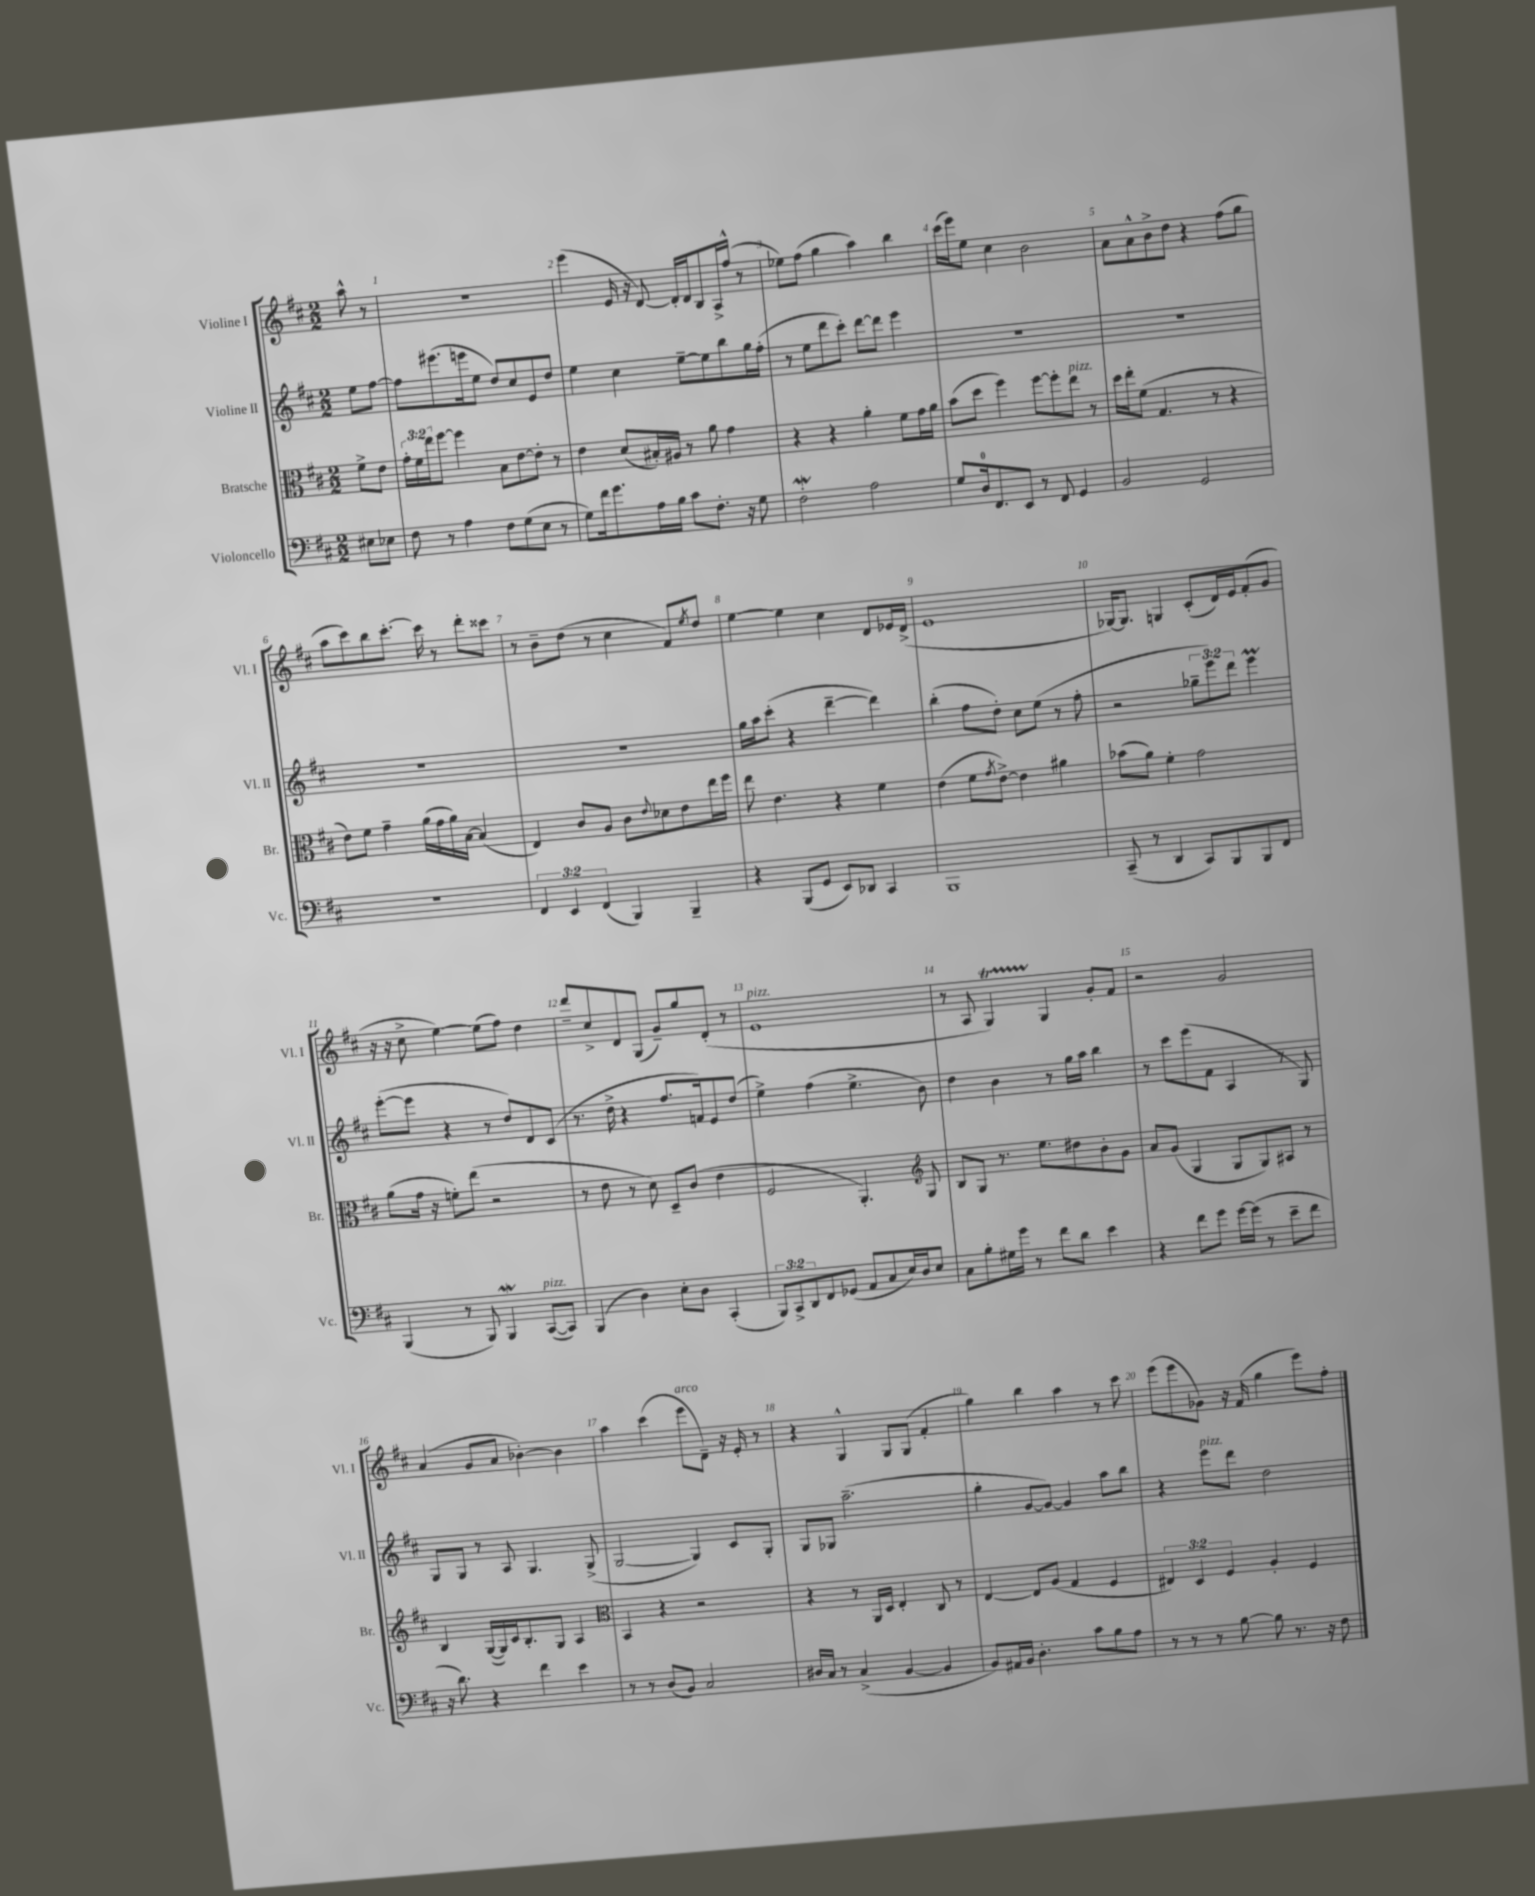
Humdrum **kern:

**kern	**kern	**kern	**kern
*staff4	*staff3	*staff2	*staff1
*clefF4	*clefC3	*clefG2	*clefG2
*k[f#c#]	*k[f#c#]	*k[f#c#]	*k[f#c#]
*M2/2	*M2/2	*M2/2	*M2/2
8E#	8f#^	8ee	8aa^^
8E-	8e	[8ff#	8r
=	=	=	=
8F#	24g'	8ff#]	1r
.	24f#	.	.
.	24ee	.	.
8r	[8ff#	(8.eee#	.
4A	4ff#]	.	.
.	.	16eee	.
.	.	8ee	.
8F#	8B	8dd)	.
(8G	[8e	8cc#	.
8E	8e']	8e	.
8r	8r	8dd	.
=	=	=	=
8G)	4e	4ee	(4eee
16f#	.	.	.
8.g	.	.	.
.	(8d	4cc#	16e
.	.	.	16r
16A	16B#')	.	[8d)
16B	16A#	.	.
8c#	8r	[8ee~	16d']
.	.	.	16d
8.F#'	8a	8ee]	8B
.	4g	8bb	16A^
16r	.	.	(16ff#^^
8G	.	16gg	8r
.	.	(16ff#'	.
=	=	=	=
2F#'	4r	8r	8ee-)
.	.	8ee	(8ff#
.	4r	8ddd	4gg
.	.	8ccc#')	.
2A	4a'	[8ddd	4aa)
.	.	8ddd]	.
.	8f#	4eee	4bb
.	16g	.	.
.	16a	.	.
=	=	=	=
8G	(8b	1r	(16ccc#
.	.	.	16eee)
16D	8dd	.	8ee
8.FF#	.	.	.
.	4ff#)	.	4cc#
8EE	.	.	.
8r	[8ff#	.	2b
8FF#	8ff#']	.	.
4GG	8ee	.	.
.	8r	.	.
=	=	=	=
2BB	16dd	1r	8a
.	16ee'	.	.
.	(8f#	.	8a^^
.	4.G	.	8b^
.	.	.	8dd
2GG	.	.	4r
.	8r	.	.
.	4r	.	(8ff#
.	.	.	8gg
=	=	=	=
1r	8e)	1r	8aa
.	8f#	.	8ccc#)
.	4g~	.	8bb
.	.	.	[8.ccc#'
.	(16a	.	.
.	16g	.	16ccc#]
.	16a)	.	8r
.	[16B	.	.
.	(4B]	.	8ddd'
.	.	.	8ccc##
=	=	=	=
6FF#	4E)	1r	8r
.	.	.	8b~
6EE	.	.	.
.	8c#	.	(8dd
(6FF#	.	.	.
.	8A	.	8r
4BBB)	8c#	.	4cc#
.	8qqe	.	.
.	8d-	.	.
4BBB~	8e	.	8f#)
.	.	.	8qee
.	16ee	.	8dd
.	16ff#	.	.
=	=	=	=
4r	8ee	16gg	[4ee
.	.	16aa	.
.	4.e	(8ccc#'	.
(8BBB	.	4r	4ee]
8GG	.	.	.
8EE)	4r	[4ddd~	4cc#
8DD-	.	.	.
4CC#	4f#	4ddd])	8d
.	.	.	16e-
.	.	.	(16d^
=	=	=	=
1BBB	(4e	(4bb'	1e
.	8f#	8ff#	.
.	8qg	.	.
.	[8e^)	8dd')	.
.	4e]	8cc#	.
.	.	(8ee	.
.	4a#	8r	.
.	.	8ff#'	.
=	=	=	=
(8CC#~	(8b-	2r	[16G-)
.	.	.	8.G-]
8r	8a)	.	.
4DD	4f#'	.	4G
8CC#)	2g	12gg-~	(8c#'
.	.	12eee)	.
8BBB	.	.	16d)
.	.	12ddd	.
.	.	.	16e
8BBB	.	4eee	(8f#'
8FF#	.	.	8g
=	=	=	=
(4BBB	(8a	([8eee'	16r
.	.	.	16r
.	16g	8eee]	8cc#^
.	16r	.	.
8r	8f')	4r	[4ee)
8BBB)	(8ee	.	.
4BBB	2r	8r	(8ee]
.	.	8dd)	8ff#)
([8CC#	.	8d	4dd
8CC#])	.	(8c#	.
=	=	=	=
(4BBB	8r	8.r	8ddd~
.	8e	.	8cc#^
.	.	16dd^	.
4D)	8r	4r	8d
.	8d)	.	(8G
8E'	8D~	8.ff#	8g~)
8D	(8c#	.	8gg
.	.	16f)	.
(4CC#'	4e	8e	(8d'
.	.	(8dd	8r
=	=	=	=
12BBB)	2F#	4ee^)	1e
12CC#^	.	.	.
12DD	.	.	.
8FF#	.	(4ff#	.
(8GG-	.	.	.
8AA	4.AA')	4.ee^	.
8C#	.	.	.
16E)	.	.	.
16D	.	.	.
*	*clefG2	*	*
8E	8G	8b)	.
=	=	=	=
8C#	8B	4dd	8r
8B'	8G	.	8A
16G#	8.r	4b	4G)
16g	.	.	.
8r	.	.	.
.	8.ee	.	.
8f#	.	8r	4G
8d	8dd#	16gg	.
.	.	16aa	.
4e	8b'	4bb	8g'
.	8g	.	8f#
=	=	=	=
4r	8a	8r	2r
.	(8g	8ccc#	.
8f#	4G	(8eee	.
8g	.	8f#	.
[16g	8G	4A	2g
(16g]	.	.	.
8r	8G)	.	.
8e~	8A#	8r	.
8f#	8r	8G)	.
=	=	=	=
16r	4B	8G	(4a
8.d)	.	.	.
.	.	8G	.
4r	([16G	8r	8g
.	16G])	.	.
.	16c#	8A	8a
.	8.B'	.	.
4f#	.	4.G	[4b-')
.	8G	.	.
4e	4A	.	4b-]
.	.	(8G^	.
=	=	=	=
*	*clefC3	*	*
8r	4BB	[2G	4aa
8r	.	.	.
(8D	4r	.	(4ccc#
8BB)	.	.	.
2C#	2r	4G])	8eee
.	.	.	8d~)
.	.	8c#	16r
.	.	.	16e'
.	.	8G'	8r
=	=	=	=
16D#	4r	8G	4r
16C#	.	.	.
8r	.	8G-	.
(4C#^	8r	(2.aa~	4G^^
.	16AA	.	.
.	16D	.	.
[4BB	4E'	.	8G
.	.	.	(8G
4BB]	8C#	.	4f#'
.	8r	.	.
=	=	=	=
8BB)	[4E	4gg'	4gg)
16AA#	.	.	.
16BB	.	.	.
4.D'	8E]	[8g	4bb
.	(8A	8g_)	.
.	4G	4g]	4aa
8c#	.	.	.
8B	4F#	8aa	8r
8A	.	8bb	8ccc#
=	=	=	=
8r	6E#)	4r	(8eee
8r	.	.	8eee
.	6D	.	.
8r	.	8eee	8g-)
.	6F#	.	.
[8B	.	8ddd	16r
.	.	.	(16f#
8B]	4A'	2dd	4gg
8.r	.	.	.
.	4F#	.	8eee)
16r	.	.	.
8F#	.	.	8ff#'
==	==	==	==
*-	*-	*-	*-
